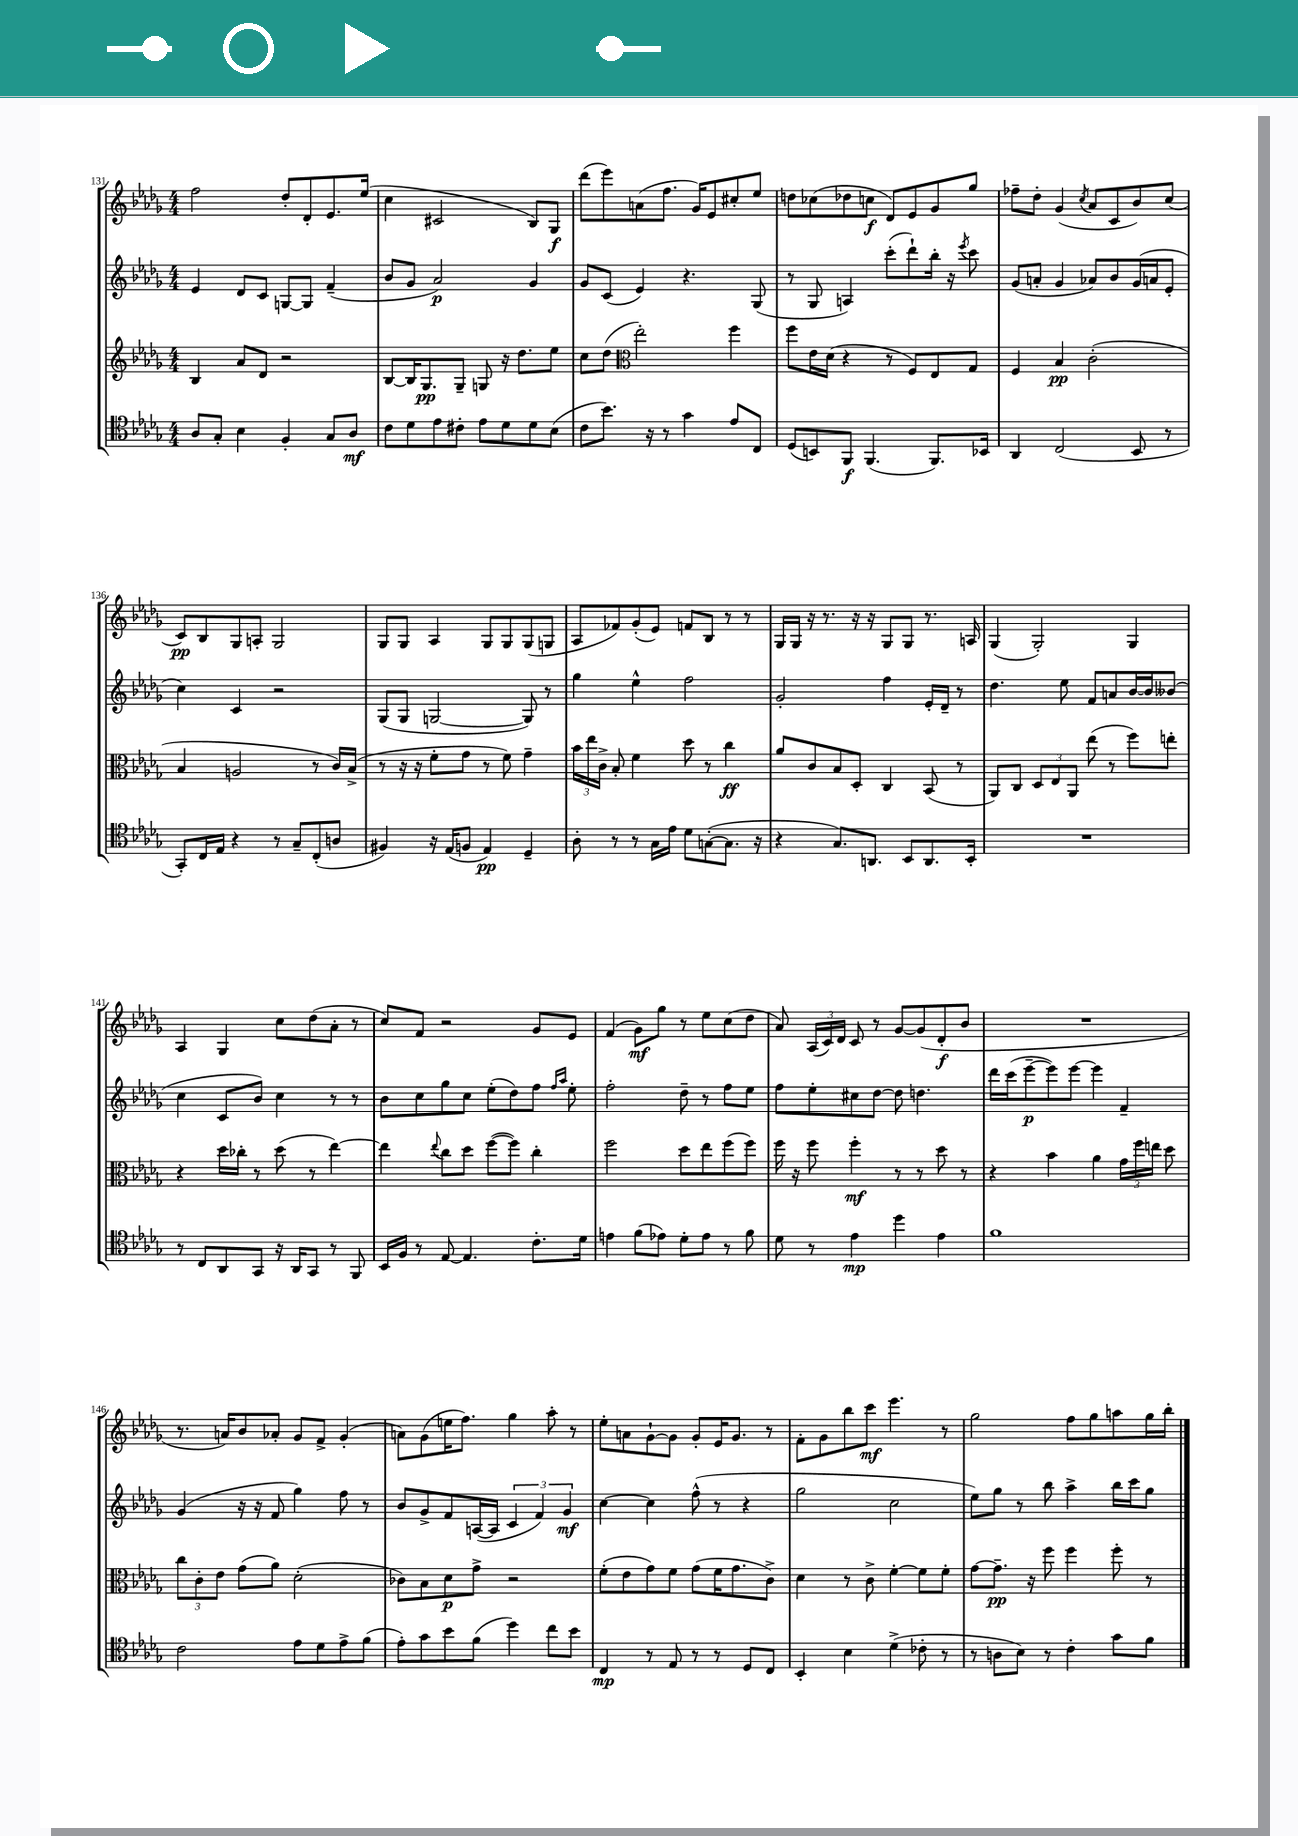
<<
\new StaffGroup <<
\new Staff = "s0" {
    \clef treble \key des \major \numericTimeSignature \time 4/4
    \autoBeamOff f''2 des''8[-. des'8-. ees'8. ees''16]( |
    c''4 cis'2 bes8[) ges8]\f |
    des'''8[( ees'''8) a'8( f''8.] ges'16[) ees'8 cis''8-. ees''8] |
    d''8[ ces''8( des''8 c''8]\f des'8[) ees'8 ges'8 ges''8] |
    fes''8[-- des''8]-. ges'4( \acciaccatura { c''8 } aes'8[ c'8 bes'8) c''8]( |
    c'8[\pp) bes8 ges8 a8]-. ges2 |
    ges8[ ges8] aes4 ges8[ ges8 ges8( g8] |
    aes8[ fes'8) ges'8-.( ees'8]) f'8[ bes8] r8 r8 |
    ges16[ ges16] r16 r8. r16 r16 ges8[ ges8] r8. a16 |
    ges4( ges2-.) ges4 |
    aes4 ges4 c''8[ des''8( aes'8]-. r8 |
    c''8[) f'8] r2 ges'8[ ees'8] |
    f'4( ges'8[\mf) ges''8] r8 ees''8[ c''8( des''8] |
    aes'8) \tuplet 3/2 { aes16[( c'16) des'16] } c'8 r8 ges'8[~ ges'8( des'8-.\f bes'8] |
    R1 |
    r8. a'16[) bes'8 aes'8]-. ges'8[ f'8]-> ges'4-.( |
    a'8[) ges'8( e''16 f''8.]) ges''4 aes''8-. r8 |
    ees''8[-. a'8 ges'8~-! ges'8] ges'8[-. ees'16 ges'8.] r8 |
    f'8[-. ges'8 bes''8 c'''8]\mf ees'''4. r8 |
    ges''2 f''8[ ges''8 a''8 ges''16 bes''16]-. \bar "|." |
}
\new Staff = "s1" {
    \clef treble \key des \major \numericTimeSignature \time 4/4
    \autoBeamOff ees'4 des'8[ c'8] g8[~ g8] f'4--( |
    bes'8[ ges'8] aes'2\p) ges'4 |
    ges'8[ c'8]( ees'4) r4. ges8( |
    r8 ges8 a4) c'''8[-.( des'''8-!) bes''16]-. r16 \acciaccatura { ees'''8 } c'''8 |
    ges'8[( a'8]-. ges'4 aes'8[) bes'8 ges'16( a'16 ees'8]-. |
    c''4) c'4 r2 |
    ges8[( ges8] g2~ g8) r8 |
    ges''4 ees''4-^ f''2 |
    ges'2-. f''4 ees'16[-. des'16]-- r8 |
    des''4. ees''8 f'8[ a'8 bes'16~ bes'16 beses'8]( |
    c''4 c'8[ bes'8]) c''4 r8 r8 |
    bes'8[ c''8 ges''8 c''8] ees''8[-.( des''8) f''8] \grace { f''16[ aes''16] } ees''8-. |
    f''2-. des''8-- r8 f''8[ ees''8] |
    f''8[ ees''8-. cis''8 des''8]~ des''8 d''4. |
    des'''16[ c'''16( ees'''8~--\p ees'''8) ees'''8]~ ees'''4 f'4-- |
    ges'4( r16 r16 f'8 ges''4) f''8 r8 |
    bes'8[ ges'8-> f'8 a16~( a16] \tuplet 3/2 { c'4 f'4) ges'4\mf } |
    c''4~ c''4 f''8-^( r8 r4 |
    ges''2 c''2 |
    ees''8[) ges''8] r8 bes''8 aes''4-> bes''16[ c'''16 ges''8] \bar "|." |
}
\new Staff = "s2" {
    \clef treble \key des \major \numericTimeSignature \time 4/4
    \autoBeamOff bes4 aes'8[ des'8] r2 |
    bes8[~ bes16 ges8.\pp ges8]-- g8 r16 des''8.[ ees''8] |
    c''8[ des''8]( \clef alto ees''2-.) f''4 |
    f''8[ ees'16 des'16]( r4 r8 f8[) ees8 ges8] |
    f4 bes4\pp c'2-.( |
    bes4 a2 r8 c'16[) bes16]->( |
    r8 r16 r16 f'8[-. ges'8] r8 f'8) ges'4-- |
    \tuplet 3/2 { bes'16[ ees''16 c'16]-> } bes8-. f'4 des''8 r8 c''4\ff |
    aes'8[ c'8 bes8 des8]-. c4 bes,8( r8 |
    aes,8[) c8] \tuplet 3/2 { des8[ ees8 aes,8] } ees''8( r8 f''8[) e''8]-. |
    r4 des''16[ ces''16]-. r8 des''8( r8 ees''4~) |
    ees''4 \appoggiatura { ees''8 } c''8[ des''8] f''8[~( f''8]) c''4-. |
    f''2 des''8[ ees''8 f''8( f''8]) |
    f''16 r16 f''8 f''4-.\mf r8 r8 des''8 r8 |
    r4 bes'4 aes'4 \tuplet 3/2 { ges'16[ f''16 e''16] } des''8 |
    \tuplet 3/2 { c''8[ c'8-. ees'8] } ges'8[( aes'8]) des'2-.( |
    ces'8[) bes8 des'8\p ges'8]-> r2 |
    f'8[-.( ees'8 ges'8) f'8] ges'8[( f'16 ges'8. c'8]->) |
    des'4 r8 c'8-> f'4~-. f'8[ f'8]-. |
    ges'8[~ ges'8.]--\pp r16 f''8 f''4 f''8-. r8 \bar "|." |
}
\new Staff = "s3" {
    \clef tenor \key des \major \numericTimeSignature \time 4/4
    \autoBeamOff aes8[ ges8]-. bes4 f4-. ges8[ aes8]\mf |
    c'8[ des'8 ees'8 cis'8]-. ees'8[ des'8 des'8 bes8]( |
    c'8[ bes'8.]) r16 r8 ges'4 ees'8[ c8] |
    des8[( b,8) f,8]\f f,4.( f,8.[) bes,16] |
    aes,4 c2( bes,8 r8 |
    ges,8[-.) c16 ees16] r4 r8 ges8[-- c8-.( a8] |
    fis4) r16 ees16[( f8] ees4\pp) des4-- |
    aes8-. r8 r8 ges16[ ees'16] des'8[ g8~-.( g8.] r16 |
    r4 ges8.[) a,8.] bes,8[ a,8. bes,16]-. |
    R1 |
    r8 c8[ aes,8 ges,8] r16 aes,16[ ges,8] r8 f,8 |
    bes,16[ f16] r8 ees8~ ees4. c'8.[-. des'16] |
    e'4 f'8[( ees'8]) des'8[-. ees'8] r8 f'8 |
    des'8 r8 ees'4\mp des''4 ees'4 |
    f'1 |
    c'2 ees'8[ des'8 ees'8-> f'8]( |
    ees'8[-.) ges'8 bes'8 f'8]( des''4) c''8[ bes'8] |
    c4\mp r8 ees8 r8 r8 des8[ c8] |
    bes,4-. bes4 des'4->( ces'8-. r8 |
    r8 a8[ bes8]) r8 c'4-. ges'8[ f'8] \bar "|." |
}
>>
>>
\layout { \context { \Score currentBarNumber = #131 } }
